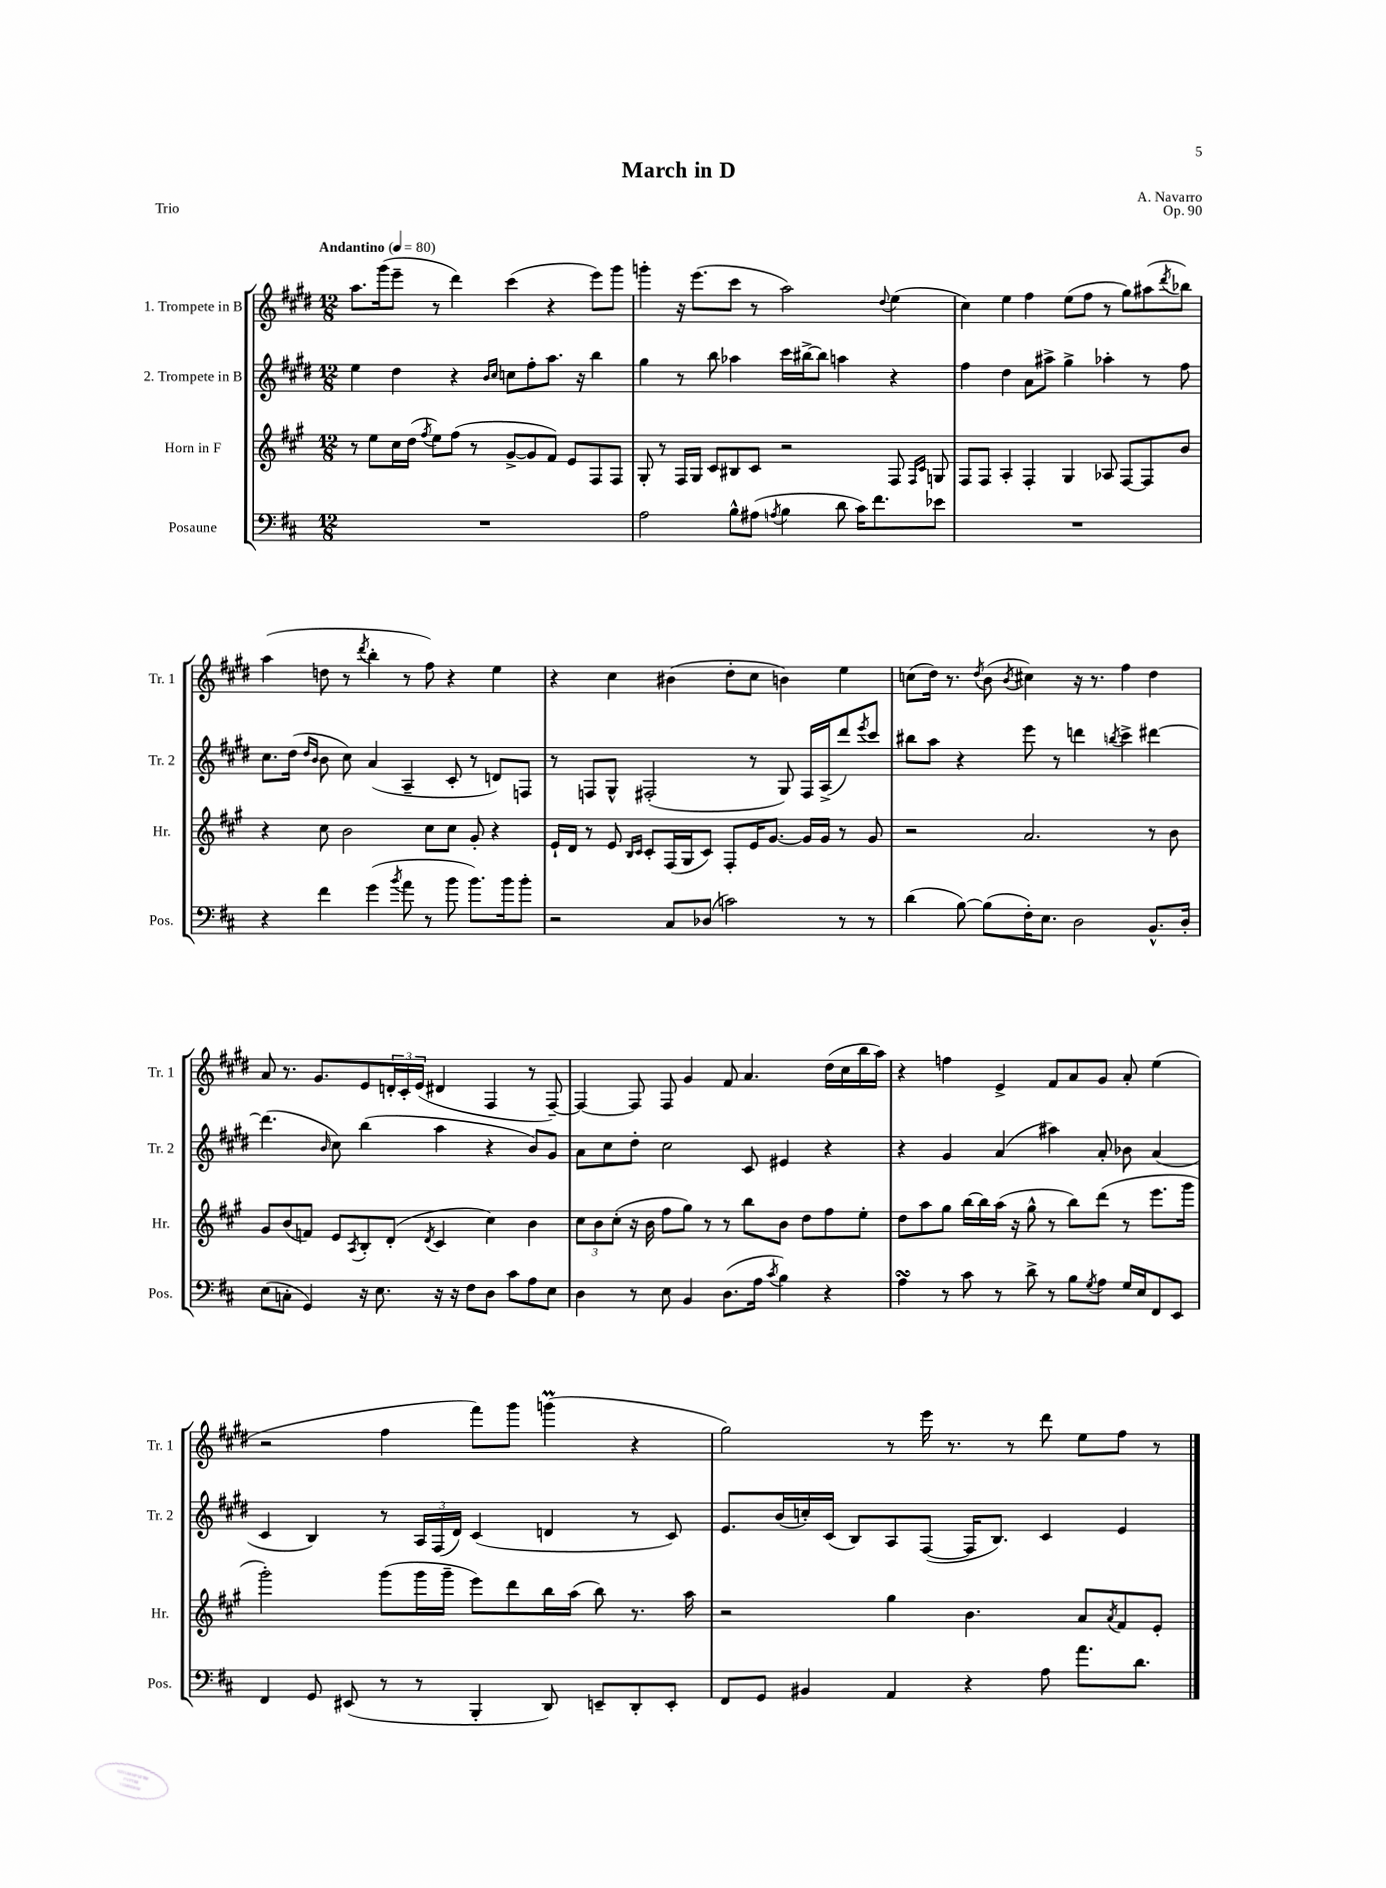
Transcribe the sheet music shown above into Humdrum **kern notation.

**kern	**kern	**kern	**kern
*staff4	*staff3	*staff2	*staff1
*clefF4	*clefG2	*clefG2	*clefG2
*k[f#c#]	*k[f#c#g#]	*k[f#c#g#d#]	*k[f#c#g#d#]
*M12/8	*M12/8	*M12/8	*M12/8
*MM80	*MM80	*MM80	*MM80
1.r	8r	4ee\	8.aa\L
.	8ee\L	.	.
.	.	.	(16ggg#\k
.	16cc#\L	4dd#\	8eee~\J
.	(16dd\JJ	.	.
.	8qff#/	.	.
.	8ee\L)	.	8r
.	(8ff#\J	4r	4ddd#\)
.	8r	.	.
.	.	16qqb/LL	.
.	.	16qqcc#/JJ	.
.	[8g#^/L	8cc\L	(4ccc#\
.	8g#/]	8ff#'\	.
.	8f#/J)	8.aa\J	4r
.	8e/L	.	.
.	.	16r	.
.	8F#/	4bb\	8eee\L)
.	8F#/J	.	8ggg#\J
=	=	=	=
2A\	8G#'/	4gg#\	4ggg'\
.	8r	.	.
.	16F#/LL	8r	16r
.	16G#/JJ	.	(8.eee\L
.	8c#/L	8bb\	.
8B^^\L	8B#/	4aa-\	8ccc#\J
(8A#\J	8c#/J	.	8r
8qA/	.	.	.
4B\	2r	16ccc#\LL	2aa\)
.	.	[16bb#^\J	.
.	.	8bb#\]J	.
8d\	.	4aa\	.
16c#\LK)	.	.	.
8.f#\	.	.	.
.	.	.	8qqdd#/
.	8F#/	4r	(4ee\
.	16qqF#/LL	.	.
.	16qqc#/JJ	.	.
8e-\J	8G/	.	.
=	=	=	=
1.r	8F#/L	4ff#\	4cc#\)
.	8F#/J	.	.
.	4A'/	4dd#\	4ee\
.	4F#'/	8a\L	4ff#\
.	.	8aa#^\J	.
.	4G#/	4gg#^\	(8ee\L
.	.	.	8ff#\J
.	8A-/	4aa-'\	8r
.	[8F#/L	.	8gg#\L)
.	8F#/]	8r	(8aa#\
.	.	.	8qddd#/
.	8b/J	8ff#\	8bb-\J)
=	=	=	=
4r	4r	8.cc#\L	(4aa\
.	.	(16dd#\Jk	.
.	.	16qqdd#/LL	.
.	.	16qqb/JJ	.
4f#\	8cc#\	8b\	8dd\
.	2b\	8cc#\)	8r
.	.	.	8qddd#/
(4g\	.	(4a/	4bb'\
8qb/	.	.	.
8a\	.	4A~/	8r
8r	8cc#\L	.	8ff#\)
8b\	8cc#\J	8c#'/	4r
8.b\L)	8g#'/	8r	.
.	4r	8d/L)	4ee\
16b\k	.	.	.
8b'\J	.	8F/J	.
=	=	=	=
2r	16e`/LL	8r	4r
.	16d/JJ	.	.
.	8r	8F/L	.
.	8e/	8G#^^/J	4cc#\
.	16qqB/LL	.	.
.	16qqc#/JJ	.	.
.	8c#'/L	(2F#'/	.
8C#/L	(16F#/L	.	(4b#\
.	16G#/J	.	.
(8D-/J	8c#/J)	.	.
2c\)	8F#'/L	.	8dd#'\L
.	16e/K	8r	8cc#\J
.	[8.g#/J	.	.
.	.	8G#/)	4b\)
.	16g#/]LL	16F#/LL	.
.	16g#/JJ	(16A^/J	.
8r	8r	8ddd#/)	4ee\
.	.	8qeee/	.
8r	8g#/	8ccc#/J	.
=	=	=	=
(4d\	2r	8bb#\L	(8cc\L
.	.	8aa\J	16dd#\Jk)
.	.	.	8.r
[8B\)	.	4r	.
.	.	.	8qdd#/
(8B\]L	.	.	(8b\
.	.	.	8qb/
16F#'\K)	2.a/	8eee\	4cc#\)
8.E\J	.	.	.
.	.	8r	.
2D\	.	4ddd\	16r
.	.	.	8.r
.	.	8qbb/	.
.	.	4ccc#^\	4ff#\
8.BB^^/L	8r	[4ddd#\	4dd#\
.	8b\	.	.
16D'/Jk	.	.	.
=	=	=	=
(8E\L	8g#/L	(4.ddd#\]	8a/
8C'\J	(8b/	.	8.r
4GG/)	8f/J)	.	.
.	.	.	8.g#/L
.	.	16qqb/	.
.	8e/L	8cc#\)	.
.	8qA/	.	.
16r	8B'/	(4bb\	8e/
8.E\	.	.	.
.	(8d'/J	.	24d'/L
.	.	.	24c#'/
.	.	.	(24e/JJ
.	8qd/	.	.
16r	4c#/	4aa\	4d#/
16r	.	.	.
8F#\L	.	.	.
8D\J	4cc#\)	4r	4F#/
8c#\L	.	.	.
8A\	4b\	8b/L)	8r
8E\J	.	8g#/J	[8F#~/)
=	=	=	=
4D\	12cc#\L	8a\L	4F#/_
.	12b\	.	.
.	.	8cc#\	.
.	(12cc#'\J	.	.
8r	16r	8dd#'\J	8F#/]
.	16b\	.	.
8E\	8ff#\L	2cc#\	8F#/
4BB/	8gg#\J)	.	4g#/
.	8r	.	.
(8.D\L	8r	.	8f#/
.	8bb\L	8c#/	4.a/
16A\Jk	.	.	.
8qc#/	.	.	.
4B\)	8b\J	4e#/	.
.	8dd\L	.	.
4r	8ff#\	4r	(16dd#\LL
.	.	.	16cc#\
.	8ee'\J	.	16bb\
.	.	.	16aa\JJ)
=	=	=	=
4A\	8dd\L	4r	4r
.	8aa\	.	.
8r	8gg#\J	4g#/	4ff\
8c#\	[16bb\LL	.	.
.	16bb\]	.	.
8r	(16aa\JJ	(4a/	4e^/
.	16r	.	.
8d^\	8gg#^^\	.	.
8r	8r	4aa#\)	8f#/L
8B\L	8bb\L)	.	8a/
8qG/	.	.	.
8A\J	(8ddd\J	8a'/	8g#/J
16G/LL	8r	8b-\	8a'/
16E/J	.	.	.
8FF#/	8.eee\L	(4a/	(4ee\
8EE/J	.	.	.
.	16ggg#\Jk	.	.
=	=	=	=
4FF#/	2ggg#'\)	4c#/	2r
8GG/	.	4B/)	.
(8EE#/	.	.	.
8r	(8ggg#\L	8r	4ff#\
8r	16ggg#\L	24A/LL	.
.	.	(24F#/	.
.	16ggg#~\JJ	.	.
.	.	24d#/JJ)	.
4BBB'/	8eee\L)	(4c#/	8fff#\L)
.	8ddd\	.	8ggg#\J
8DD/)	16bb\L	4d/	(4ggg\
.	(16aa\JJ	.	.
8EE~/L	8bb\)	.	.
8DD'/	8.r	8r	4r
8EE'/J	.	8c#/)	.
.	16aa\	.	.
=	=	=	=
8FF#/L	2r	8.e/L	2gg#\)
8GG/J	.	.	.
.	.	(16b/L	.
4BB#/	.	16cc'/)	.
.	.	(16c#/JJ	.
.	.	8B/L)	.
4AA/	4gg#\	8A/	8r
.	.	([8F#/J	16eee\
.	.	.	8.r
4r	4.b\	16F#/]LK	.
.	.	8.B/J)	.
.	.	.	8r
8A\	.	4c#/	8ddd#\
8.a\L	8a/L	.	8ee\L
.	8qa/	.	.
.	8f#/	4e/	8ff#\J
8.d\J	.	.	.
.	8e'/J	.	8r
==	==	==	==
*-	*-	*-	*-
